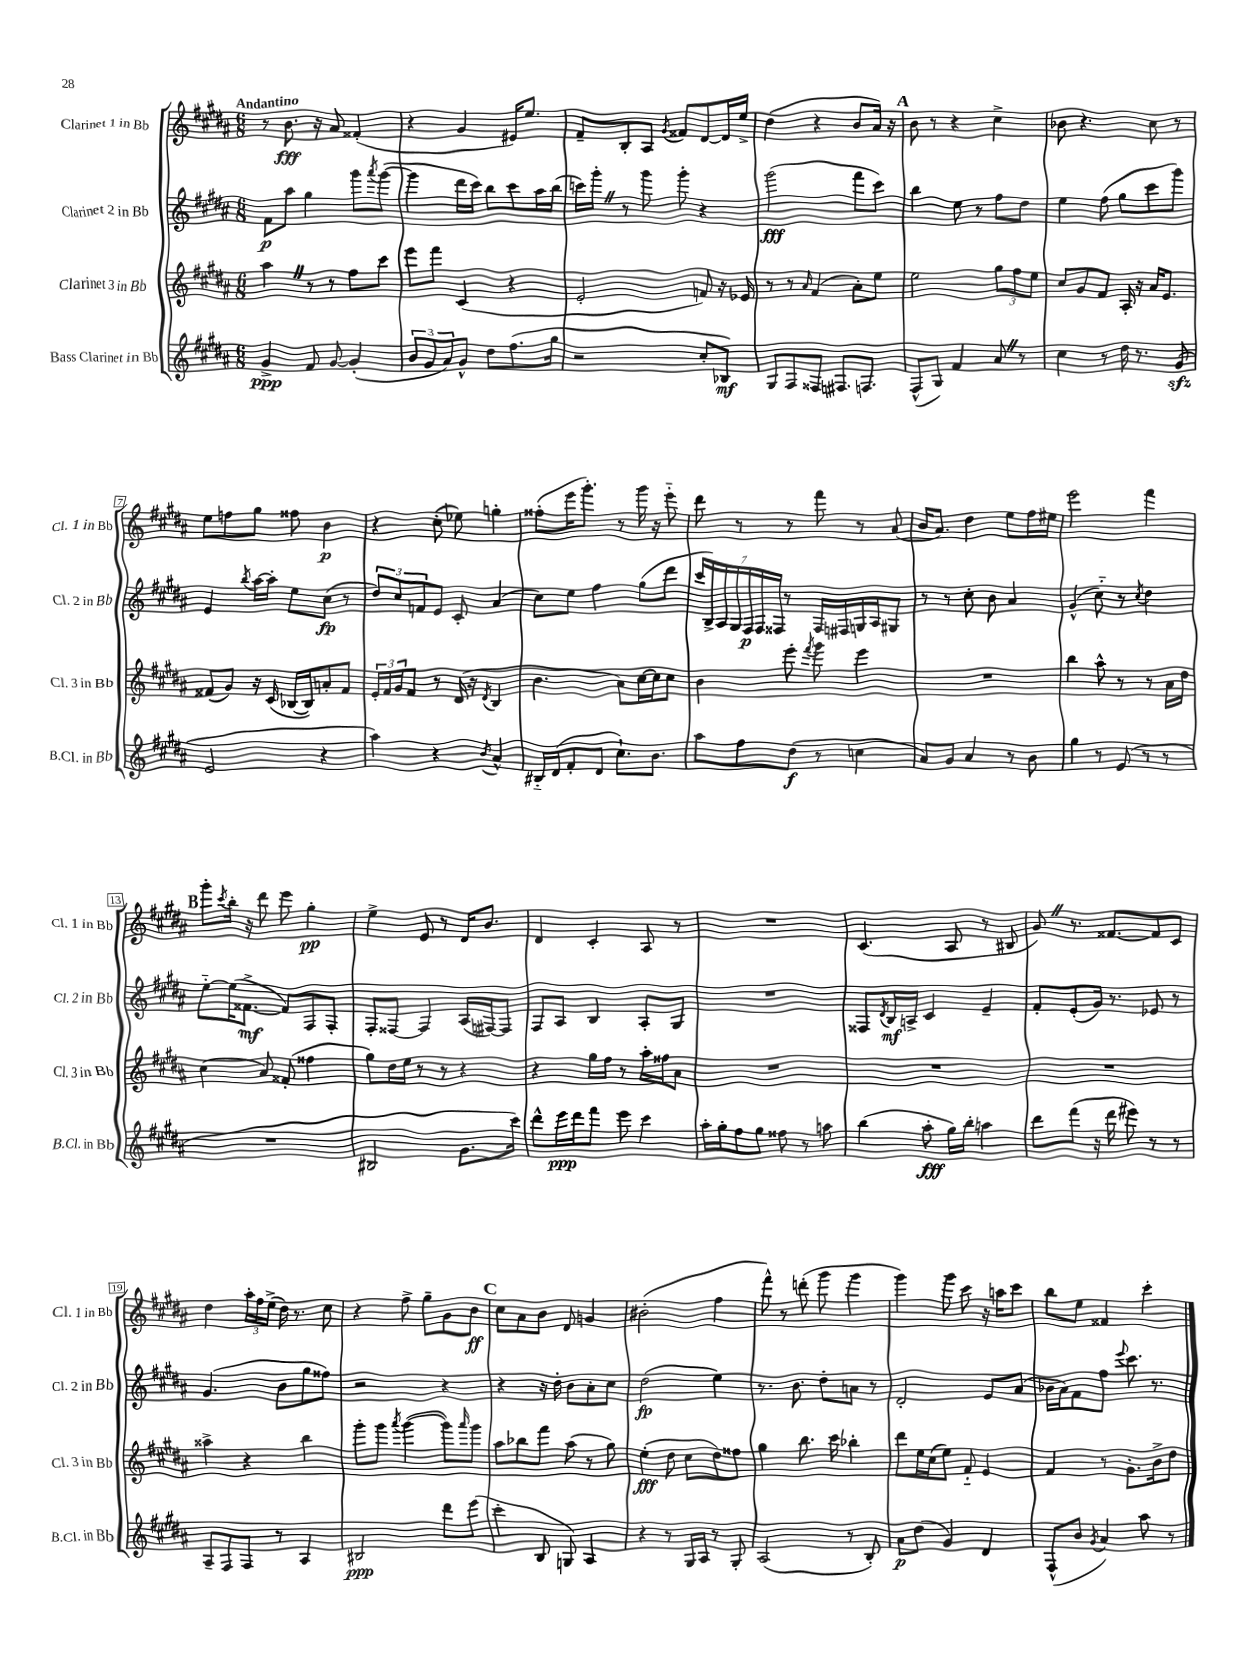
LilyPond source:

<<
\new StaffGroup <<
\new Staff = "s0" \with { instrumentName = "Clarinet 1 in Bb" shortInstrumentName = "Cl. 1 in Bb" } {
    \clef treble \key b \major \numericTimeSignature \time 6/8 \tempo "Andantino"
    r8 b'8.\fff r16 ais'8 fisis'4-.( |
    r4 gis'4 eis'16) e''8. |
    fis'8-- b8-. ais8 \acciaccatura { gis'8 } fisis'8 dis'8~ dis'16 e''16-> |
    dis''4( r4 b'8 ais'16) r16 |
    \mark \markup { \bold "A" } b'8 r8 r4 cis''4-> |
    bes'8 r4. cis''8 r8 |
    e''8 f''8 gis''8 fisis''8 b'4\p |
    r4 cis''8-.( ees''8) g''4-. |
    fisis''8-.( e'''16 gis'''8.-.) r8 gis'''16 r16 e'''8-_ |
    dis'''8 r8 r8 fis'''8 r8 ais'8( |
    b'16 ais'8.) dis''4 e''8 fis''16 eis''16 |
    e'''2 fis'''4 |
    \mark \markup { \bold "B" } gis'''8-. \acciaccatura { cis'''8 } b''16-. r16 dis'''8 e'''8 gis''4-.\pp |
    e''4-> e'8 r8 dis'16 b'8. |
    dis'4 cis'4-. ais8 r8 |
    R2. |
    cis'4.( ais8 r8 bis8 |
    gis'8) \once \override BreathingSign.text = \markup { \musicglyph "scripts.caesura.straight" } \breathe r8. fisis'8.~ fisis'8 cis'8 |
    dis''4 \tuplet 3/2 { ais''16-. fis''16 e''16->( } dis''16) r8. cis''8 |
    r4 fis''8-> gis''8-- gis'8 b'8\ff |
    \mark \markup { \bold "C" } cis''8 ais'8 b'8 dis'8 g'4 |
    bis'2-.( fis''4 |
    fis'''8-^) r8 d'''8-.( gis'''8 gis'''4 |
    gis'''4) gis'''8 cis'''8 r16 a''16 cis'''8 |
    b''8 e''8 fisis'4 cis'''4-. \bar "|." |
}
\new Staff = "s1" \with { instrumentName = "Clarinet 2 in Bb" shortInstrumentName = "Cl. 2 in Bb" } {
    \clef treble \key b \major \numericTimeSignature \time 6/8
    fis'8\p ais''8 gis''4 gis'''8 \acciaccatura { ais'''8 } gis'''8~( |
    gis'''4 dis'''16 cis'''16) b''8 cis'''8 ais''16 b''16( |
    c'''16) gis'''16-. \once \override BreathingSign.text = \markup { \musicglyph "scripts.caesura.straight" } \breathe r8 gis'''8 gis'''8-. r4 |
    gis'''2\fff( fis'''8 cis'''8) |
    \mark \markup { \bold "A" } b''4 e''8 r8 fis''8 dis''8 |
    e''4 fis''8( gis''8 cis'''8 gis'''8) |
    e'4 \acciaccatura { b''8 } ais''16~ ais''16-. e''8 cis''8\fp( r8 |
    \tuplet 3/2 { dis''8) cis''8 f'8 } e'8 cis'8-. ais'4( |
    cis''8) e''8 fis''4 gis''8( dis'''8 |
    \tuplet 7/4 { cis'''16 b16->) ais16 gis16 fis16\p fis16 fisis16 } r8 fisis16 fis16 g16 ais16 gis8 |
    r8 r8 cis''8-. b'8 ais'4 |
    gis'4-^( cis''8-_) r8 \acciaccatura { cis''8 } dis''4 |
    \mark \markup { \bold "B" } e''8~-_ e''16( fisis'8.~->\mf fisis'8) fis8 fis8-. |
    fis8-. fisis8~ fisis4 ais16( fis16~) fis8 |
    fis8 ais8 b4 ais8-. gis8 |
    R2. |
    fisis8 \acciaccatura { dis'8 } b16\mf a16-> cis'4 e'4-- |
    fis'8-. e'8-.( gis'16) r8. ees'8 r8 |
    gis'4.( b'8 gis''8 fisis''8) |
    r2 r4 |
    \mark \markup { \bold "C" } r4 r16 dis''16-. b'8 ais'8-. cis''8 |
    dis''2\fp( e''4) |
    r8. b'8. dis''8-. a'8 r8 |
    dis'2-. e'8 ais'8( |
    bes'16 ais'16) fis'8 fis''8 \appoggiatura { e'''8 } cis'''8. r8. \bar "|." |
}
\new Staff = "s2" \with { instrumentName = "Clarinet 3 in Bb" shortInstrumentName = "Cl. 3 in Bb" } {
    \clef treble \key b \major \numericTimeSignature \time 6/8
    ais''4 \once \override BreathingSign.text = \markup { \musicglyph "scripts.caesura.straight" } \breathe r8 r8 fis''8 cis'''8 |
    e'''8 fis'''8 cis'4( r4 |
    e'2-. f'8) r16 ees'16 |
    r8 r8 \grace { ais'16 } fis'4( ais'8-.) e''8 |
    \mark \markup { \bold "A" } e''2 \tuplet 3/2 { gis''8 fis''8 e''8 } |
    cis''8 gis'8 fis'8 ais16-. r16 ais'16 e'8. |
    fisis'8( gis'8) r16 cis'16( bes16~ bes16) a'8-. fisis'8 |
    \tuplet 3/2 { e'16-. fis'16 gis'16 } fis'8 r8 dis'16( r16 \acciaccatura { dis'8 } b4 |
    b'4. ais'8) cis''16~ cis''16 cis''8 |
    b'4 e'''8-. \acciaccatura { fis'''8 } gis'''8 e'''4 |
    R2. |
    b''4 ais''8-^ r8 r8 ais'16 dis''16 |
    \mark \markup { \bold "B" } cis''4( ais'8) fisis'8-.( fisis''4 |
    gis''8) dis''16 e''16 r8 r8 r4 |
    r4 gis''16 fis''16 r8 ais''16-. fisis''16 ais'8 |
    R2. |
    R2. |
    R2. |
    aisis''4-> r4 b''4 |
    gis'''8-. gis'''8 \acciaccatura { ais'''8 } gis'''4~( gis'''8) \grace { ais'''16 } gis'''8 |
    \mark \markup { \bold "C" } ais''8 bes''8 fis'''8 ais''8( r8 gis''8) |
    e''4-.\fff( dis''8 cis''8 dis''8) fisis''8 |
    gis''4 b''8. cis'''16 bes''4-. |
    dis'''8 e''16 cis''16( e''8) fis'8-_ e'4 |
    fis'4 r8 gis'8.-. b'16-> dis''8 \bar "|." |
}
\new Staff = "s3" \with { instrumentName = "Bass Clarinet in Bb" shortInstrumentName = "B.Cl. in Bb" } {
    \clef treble \key b \major \numericTimeSignature \time 6/8
    gis'4->\ppp fis'8 gis'8~ gis'4-.( |
    \tuplet 3/2 { b'8 gis'8 ais'8) } gis'8-^ dis''8 fis''8.( gis''16 |
    r2 cis''8-. bes8\mf) |
    gis8 fis8 fisis8 fis8. f8. |
    \mark \markup { \bold "A" } fis8-^( gis8) fis'4 ais'8 \once \override BreathingSign.text = \markup { \musicglyph "scripts.caesura.straight" } \breathe r8 |
    cis''4 r8 dis''16 r8. gis'8\sfz( |
    e'2 r4 |
    ais''4) r4 \acciaccatura { b'8 } ais'4-^ |
    bis16-_ dis'16( fis'8-. dis'8 cis''8.-!) b'8. |
    ais''8 fis''8 dis''8\f( r8 c''4 |
    ais'8) gis'8 ais'4 r8 b'8 |
    gis''4 r8 e'8( r8 r8 |
    \mark \markup { \bold "B" } R2. |
    bis2 gis'8. cis'''16) |
    dis'''8-^ e'''16\ppp dis'''16 fis'''8 e'''8 cis'''4 |
    ais''16-. gis''16-. fis''8 gis''8 fisis''8 r8 a''8 |
    b''4( ais''8-.\fff gis''16) b''16-. a''4 |
    dis'''8 fis'''8( r16 dis'''16 eis'''8) r8 r8 |
    ais8-- fis8 fis8 r8 ais4 |
    bis2\ppp dis'''8 e'''8( |
    \mark \markup { \bold "C" } cis'''4-. b8 g8) ais4 |
    r4 r8 gis16 ais16 r8 gis8-. |
    ais2( r8 b8-.) |
    ais'8\p dis''8( gis'4) dis'4 |
    fis8-^( b'8 \acciaccatura { gis'8 } ais'4) ais''8 r8 \bar "|." |
}
>>
>>
\layout { \context { \Score \override BarNumber.stencil = #(make-stencil-boxer 0.1 0.3 ly:text-interface::print) } }
